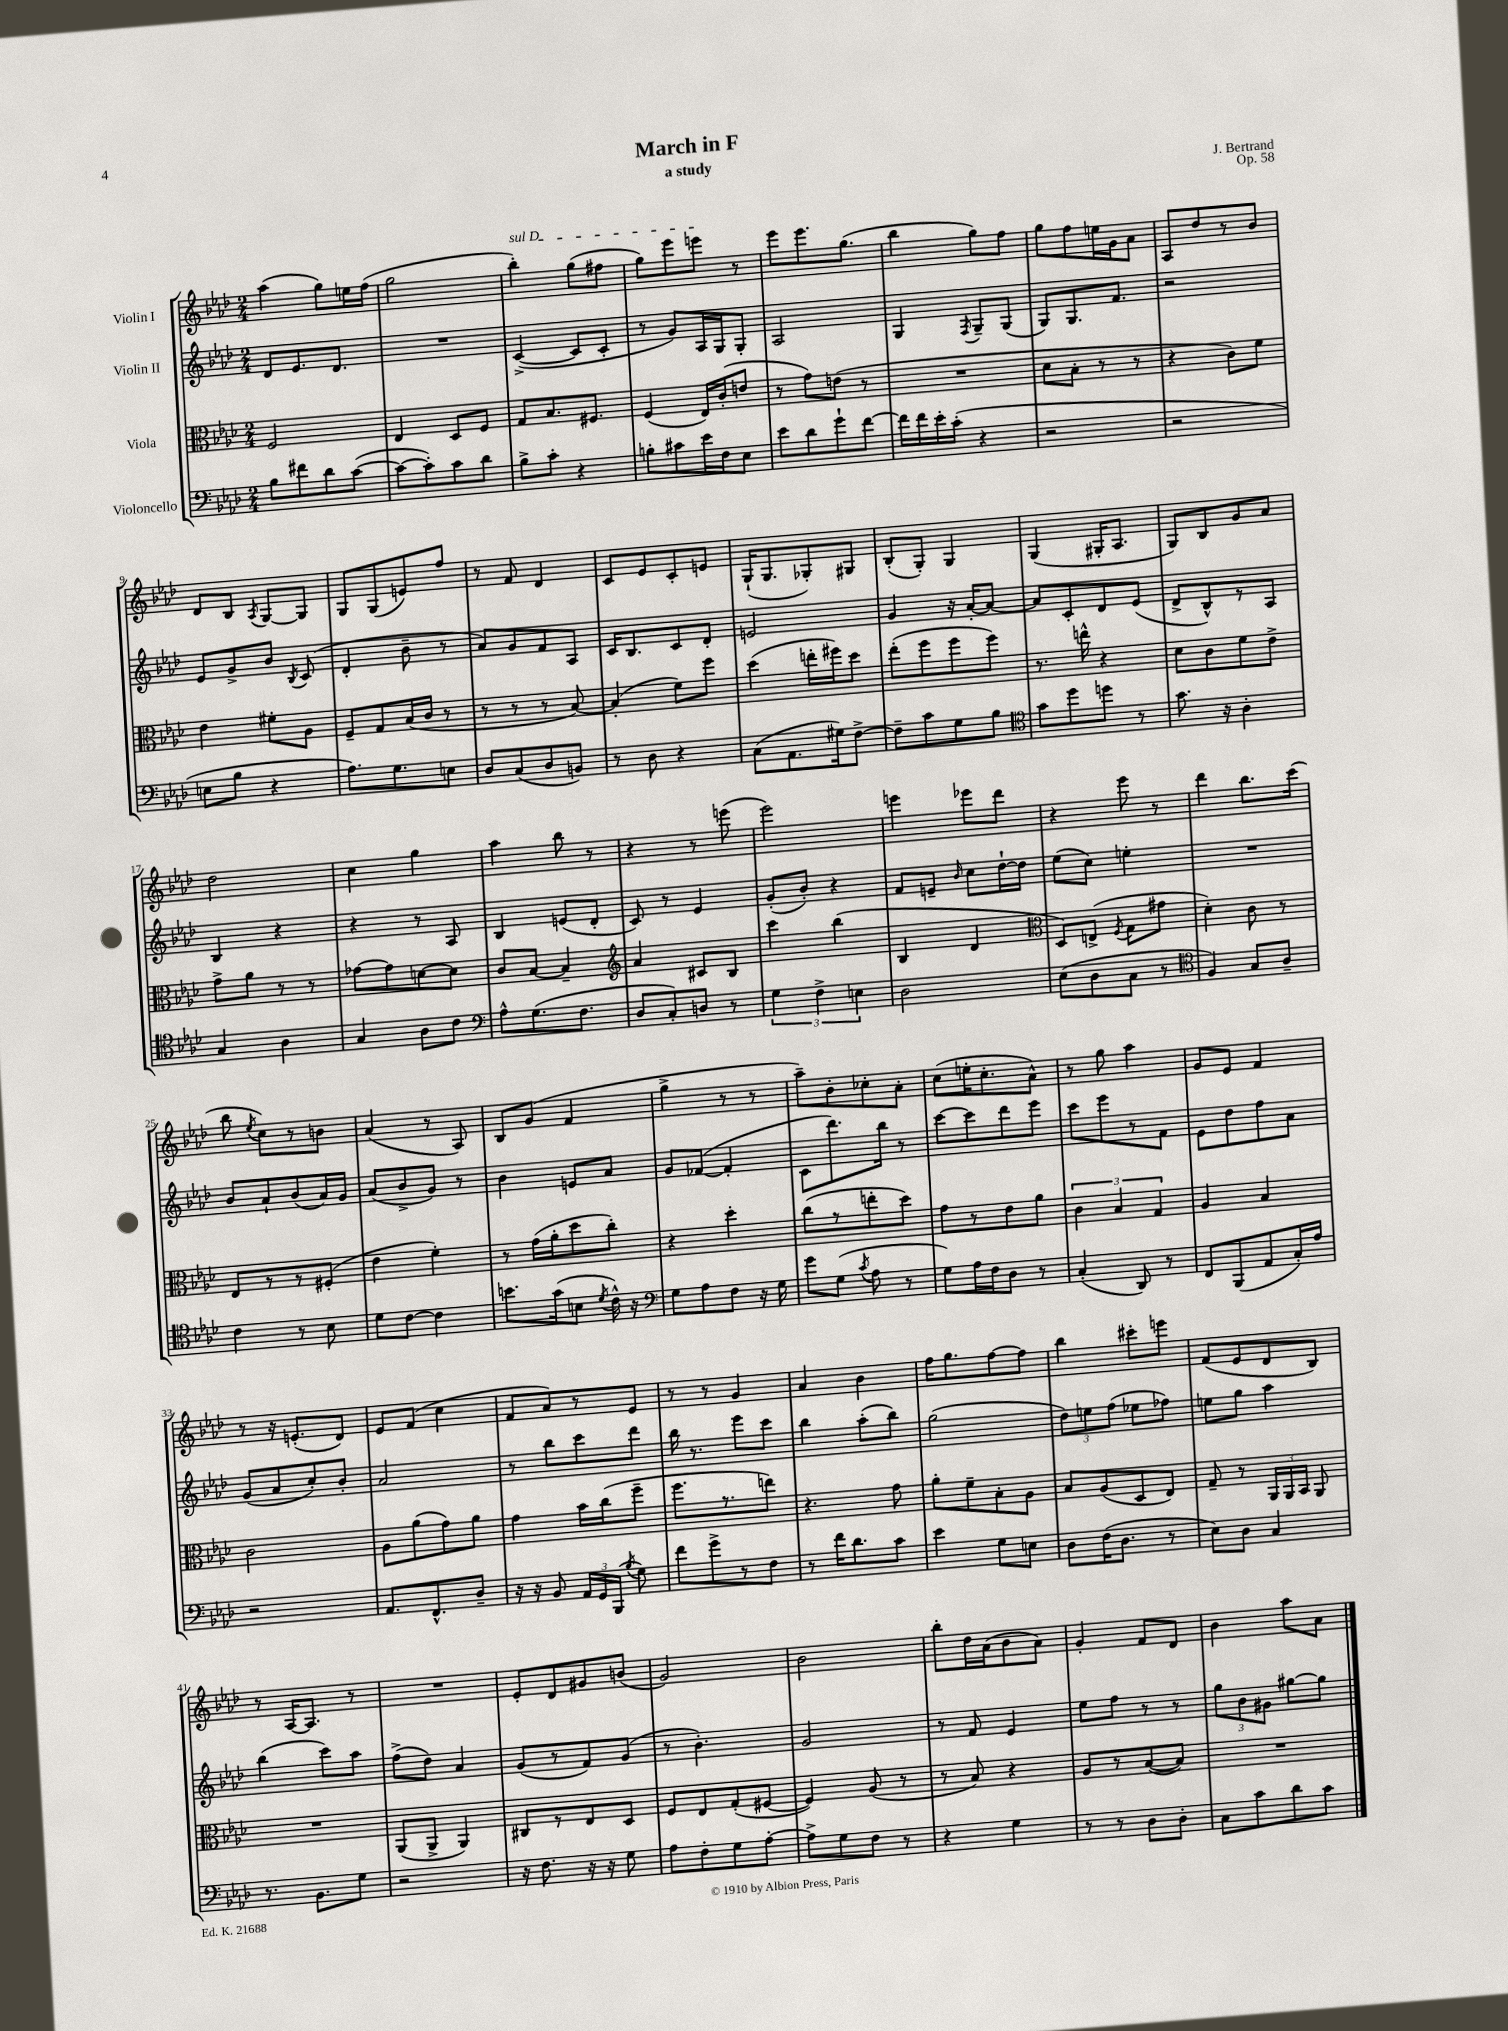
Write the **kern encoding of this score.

**kern	**kern	**kern	**kern
*staff4	*staff3	*staff2	*staff1
*clefF4	*clefC3	*clefG2	*clefG2
*k[b-e-a-d-]	*k[b-e-a-d-]	*k[b-e-a-d-]	*k[b-e-a-d-]
*M2/4	*M2/4	*M2/4	*M2/4
8B-	2F	8d-	(4aa-
8f#	.	8.e-	.
8d-	.	.	8gg)
.	.	8.d-	.
([8c	.	.	16ee
.	.	.	(16ff
=	=	=	=
8c_	4E-	2r	2gg
8c'])	.	.	.
8c	8D-	.	.
8d-	8F	.	.
=	=	=	=
8B-^	8G	([4c^	4bb-')
8c'	8.B-	.	.
4r	.	8c]	(8gg
.	8.F#	.	.
.	.	8c'	8ff#
=	=	=	=
8B'	(4F	8r	8gg)
8c#	.	8g)	8eee-
16e-	16E-)	16A-	8eee
16F	(16c'	16G	.
8E-	8e	8G'	8r
=	=	=	=
8e-	8r	2A-	8eee-
8d-	8g)	.	8.eee-
8g`	(8e	.	.
.	.	.	(8.gg
[8f	8r	.	.
=	=	=	=
16f]	2r	4G	4bb-
16f	.	.	.
16e-'	.	.	.
(16c'	.	.	.
.	.	8qF	.
4r	.	8G~	8gg)
.	.	(8G	8ff
=	=	=	=
2r	8d-	8G)	8gg
.	8B-'	8.G	8ff
.	8r	.	16ee
.	.	8.f	16g
.	8r	.	8a-
=	=	=	=
2r	4r	2r	8A-
.	.	.	8dd-
.	8c)	.	8r
.	8f	.	8b-
=	=	=	=
8E	4e-	8e-	8d-
8B-	.	8g^	8B-
.	.	.	8qA-
4r	8f#'	8b-	[8G
.	.	8qB-	.
.	8A-	(8c	8G]
=	=	=	=
8.A-)	8F~	4d-'	8G
.	8G	.	(8G
8.G	.	.	.
.	(16B-	8b-~	8e)
.	16c	.	.
8E	8r	8r	8ff
=	=	=	=
8D-	8r	8a-)	8r
(8C	8r	8g	8f
8D-	8r	8f	4d-
8BB)	[8B-)	8A-	.
=	=	=	=
8r	(4B-']	16c	8c
.	.	8.B-	.
8D-	.	.	8e-
4r	8f)	8c	8c'
.	8ff	8d-'	8e
=	=	=	=
(8C	(4dd-	2e	(16G`
.	.	.	8.G
8.AA-	.	.	.
.	16ee'	.	8G-')
16G#)	16ff#)	.	.
[8F^	8dd-	.	8G#
=	=	=	=
8F~]	(8ee-'	4g	(8B-'
8c	8ff	.	8G')
8G	8ff	16r	4G
.	.	[16a-'	.
8B-	8ff)	8a-_	.
=	=	=	=
*clefC4	*	*	*
8g	8.r	8a-]	(4G
8dd-	.	8c'	.
.	16ee^^	.	.
8dd	4r	8d-	16G#'
.	.	.	8.A-
8r	.	(8e-	.
=	=	=	=
8.g	8d-	8d-^	8G)
.	8c	8B-^^)	8B-
16r	.	.	.
4A-'	8f	8r	8g
.	8e-^	8A-	8a-
=	=	=	=
4G	8g^	4B-	2dd-
.	8a-	.	.
4A-	8r	4r	.
.	8r	.	.
=	=	=	=
4G	[8g-	4r	4cc
.	8g-]	.	.
8A-	[8d	8r	4gg
8c	8d]	8A-	.
=	=	=	=
*clefF4	*	*	*
8A-^^	8c	4B-	4aa-
(8.G	[8B-	.	.
.	4B-~]	(8e	8bb-
8.F	.	.	.
.	.	8d-'	8r
=	=	=	=
*	*clefG2	*	*
8D-	4a-	8c)	4r
8C')	.	8r	.
8D	8c#	4e-	8r
8r	8B-	.	(8eee
=	=	=	=
6G	4ccc	(8g'	2eee-)
.	.	8b-')	.
6F^	.	.	.
.	(4bb-	4r	.
6E	.	.	.
=	=	=	=
2D-	4B-	8f	4eee
.	.	8e~	.
.	.	16qqb-	.
.	4d-	8cc	8eee-
.	.	[16dd-`	8ddd-
.	.	16dd-]	.
=	=	=	=
*	*clefC3	*	*
(8E-	8D-)	(8ee-	4r
8D-	(8E^	8cc)	.
.	8qF	.	.
8C	8G	4ee'	8eee-
8r	8g#	.	8r
=	=	=	=
*clefC4	*	*	*
4F)	4d-')	2r	4ddd-
8G	8c	.	8.bb-
8A-~	8r	.	.
.	.	.	(16ccc
=	=	=	=
4c	8E-	8b-	8bb-
.	.	.	8qee-
.	8r	8a-`	8cc)
8r	8r	(8b-	8r
8B-	(8F#'	16a-)	8b
.	.	16g	.
=	=	=	=
8d-	4e-	(8a-	(4a-
[8c	.	8b-^	.
4c]	4f')	8g)	8r
.	.	8r	8A-)
=	=	=	=
8.b	8r	4b-	8B-
.	(16g	.	(8g
(16g	16a-'	.	.
8B	8dd-	8e	4f
8qd-	.	.	.
16c^^)	8cc')	8a-	.
16r	.	.	.
=	=	=	=
*clefF4	*	*	*
8G	4r	8g	4gg^
8A-	.	([8f-	.
8F	4dd-'	4f-']	8r
16r	.	.	8r
16G	.	.	.
=	=	=	=
8g	(8cc	8c	8aa-~)
(8G	8r	8.ddd-)	8b-'
8qc	.	.	.
8A-	8ee'	.	8cc-'
.	.	16bb-	.
8r	8dd-)	8r	8a-'
=	=	=	=
8G)	8g	[8ccc	(8cc
16A-	8r	8ccc]	16ee'
16F	.	.	8.cc'
8D-	8e-	8ddd-	.
8r	8a-	8eee-	8a-^^)
=	=	=	=
(4C'	6c	8ccc	8r
.	.	8eee-	8gg
.	6B-	.	.
8DD-)	.	8r	4aa-
.	6G	.	.
8r	.	8f	.
=	=	=	=
8FF	4A-	8e-	8g
(8BBB-	.	8dd-	8e-
8AA-	4B-	8ff	4f
16C')	.	8a-	.
16A-	.	.	.
=	=	=	=
2r	2c	(8g	8r
.	.	8a-	16r
.	.	.	(8.e'
.	.	8cc')	.
.	.	8b-'	8d-)
=	=	=	=
8.AA-	8A-	2a-	8e-
.	(8a-	.	(8f
8.FF^^	.	.	.
.	8g)	.	4cc
8D-~	8a-	.	.
=	=	=	=
16r	4g	8r	8f
16r	.	.	.
8BB-	.	8bb-	8a-)
24AA-	16b-	8ccc	8r
24GG	.	.	.
.	(16cc	.	.
(24BBB-	.	.	.
8qB-	.	.	.
8G)	8ff~	8ddd-	8e-
=	=	=	=
8f	8.ff	16bb-	8r
.	.	8.r	.
8g^	.	.	8r
.	8.r	.	.
8r	.	8eee-	4g
8F	8ee)	8ccc	.
=	=	=	=
8r	4.r	4bb-	4a-
16f	.	.	.
8.d-	.	.	.
.	.	(8aa-'	4b-
8c	8g	8bb-)	.
=	=	=	=
4e-	8a-'	(2gg	16ff
.	.	.	8.gg
.	8f~	.	.
8G	8B-'	.	[8ff
8E	8A-	.	8ff]
=	=	=	=
8D-	8B-	12dd-)	4bb-
.	.	12ee	.
(16F	(8A-	.	.
.	.	(12ff	.
8.D-	.	.	.
.	8D-	8ee-	8ccc#'
8r	8E-)	8ff-)	8eee
=	=	=	=
8E-)	8G~	8ee	(8f
8D-	8r	8gg	8e-
4C	24AA-	4aa-	8d-
.	24AA-	.	.
.	24BB-	.	.
.	8AA-	.	8B-)
=	=	=	=
8.r	2r	(4bb-	8r
.	.	.	[16A-
8.BB-	.	.	8.A-]
.	.	8ccc)	.
8G	.	8aa-	8r
=	=	=	=
2r	(8AA-	(8ff^	2r
.	8AA-^	8dd-)	.
.	4AA-)	4a-	.
=	=	=	=
16r	8C#	(8g	8e-'
8.F	.	.	.
.	8r	8r	8d-
16r	8E-	8f)	8g#
16r	.	.	.
8G	8D-	(8g	(8b
=	=	=	=
8A-	8F	8r	2g)
8F'	8E-	4.b-')	.
8G	(8G'	.	.
[8A-'	[8F#	.	.
=	=	=	=
8A-^]	4F#])	2g	2b-
8G	.	.	.
8F	(8A-	.	.
8r	8r	.	.
=	=	=	=
4r	8r	8r	8bb-'
.	8B-)	8f	16dd-
.	.	.	(16a-
4G	4r	4e-	8b-
.	.	.	8a-)
=	=	=	=
8r	8A-	8ee-	4g'
8r	8r	8ff	.
8D-	([8B-	8r	8f
8D-'	8B-])	8r	8d-
=	=	=	=
8C	2r	12gg	4b-
.	.	12b-	.
8c	.	.	.
.	.	12g#	.
8d-	.	[8gg#	8aa-
8c	.	8gg#]	8a-
==	==	==	==
*-	*-	*-	*-
